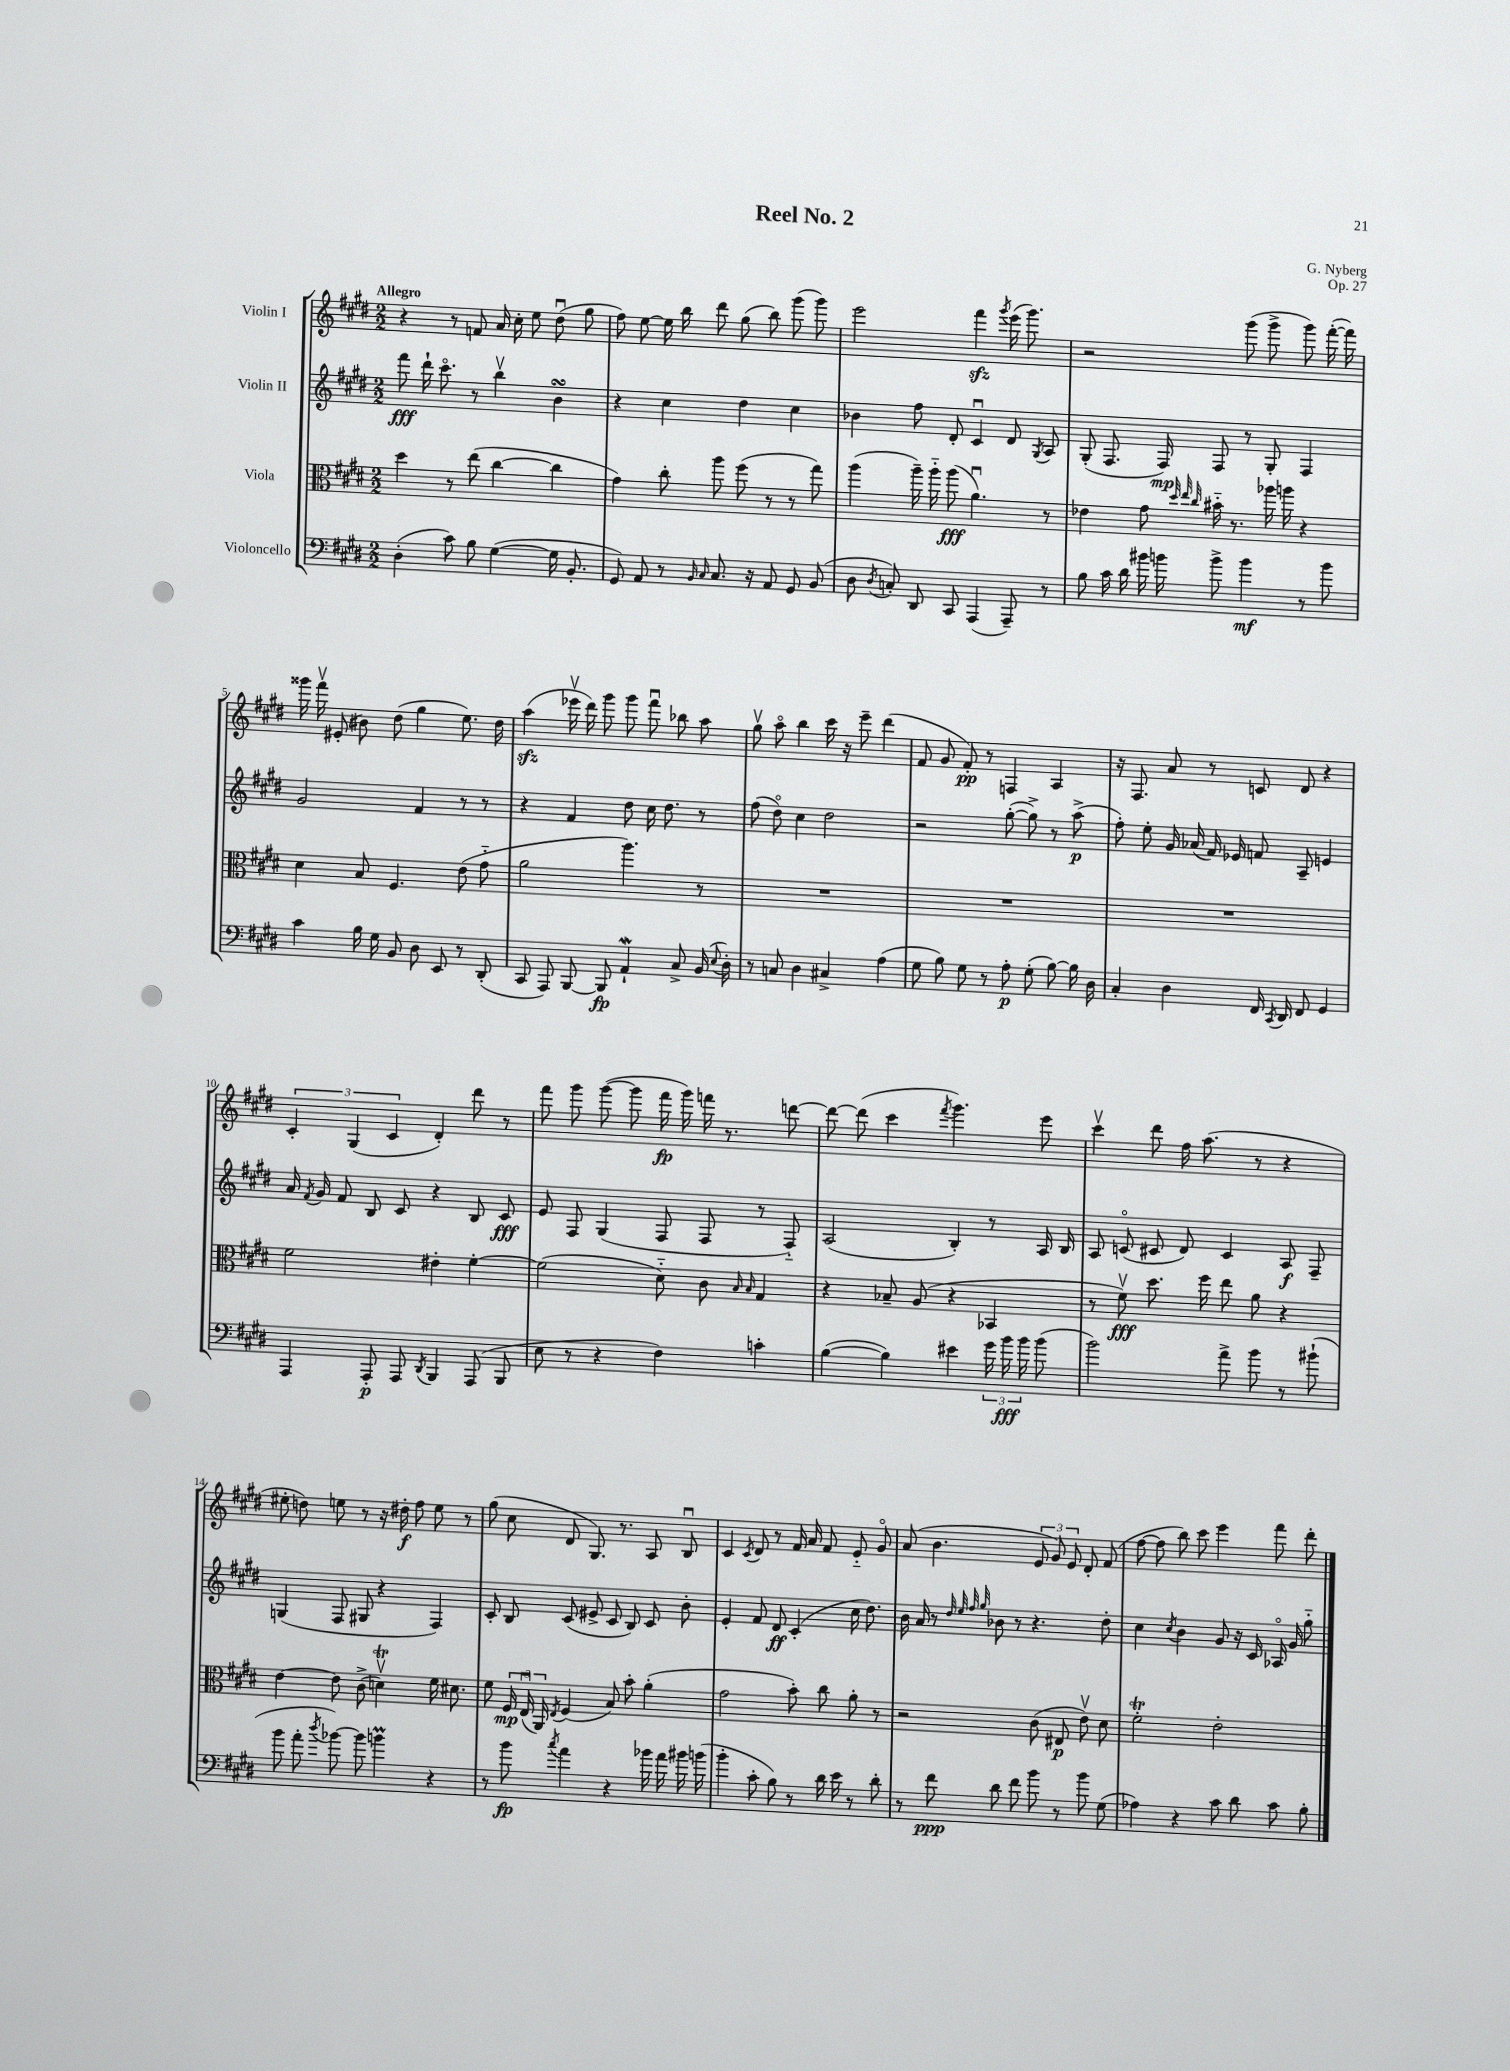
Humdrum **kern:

**kern	**dynam	**kern	**dynam	**kern	**dynam	**kern	**dynam
*part4	*part4	*part3	*part3	*part2	*part2	*part1	*part1
*staff4	*staff4	*staff3	*staff3	*staff2	*staff2	*staff1	*staff1
*I"Violoncello	*	*I"Viola	*	*I"Violin II	*	*I"Violin I	*
*clefF4	*	*clefC3	*	*clefG2	*	*clefG2	*
*k[f#c#g#d#]	*	*k[f#c#g#d#]	*	*k[f#c#g#d#]	*	*k[f#c#g#d#]	*
*M2/2	*	*M2/2	*	*M2/2	*	*M2/2	*
=1	=1	=1	=1	=1	=1	=1	=1
!	!	!	!	!	!	!LO:TX:a:B:t=Allegro	!
(4D#'\	.	4dd#\	.	8fff#\	fff	4r	.
.	.	.	.	16ddd#`\	.	.	.
.	.	.	.	8.ccc#\	.	.	.
8c#\)	.	8r	.	.	.	8r	.
8B\	.	(8ee\	.	8r	.	8fn/	.
([4G#\	.	[4cc#\	.	4bbv\	.	16a/	.
.	.	.	.	.	.	16cc#'\	.
.	.	.	.	.	.	8ee\	.
16G#\]	.	4cc#\]	.	4bsSSS\	.	(8dd#u\	.
8.BB'/	.	.	.	.	.	.	.
.	.	.	.	.	.	8gg#\	.
=2	=2	=2	=2	=2	=2	=2	=2
8GG#/)	.	4g#\)	.	4r	.	8ff#\)	.
8AA/	.	.	.	.	.	[8ee\	.
8r	.	8cc#'\	.	4cc#\	.	16ee\]	.
.	.	.	.	.	.	16bb\	.
16qqBB/	.	.	.	.	.	.	.
16qqC#/	.	.	.	.	.	.	.
8.C#/	.	8aa\	.	.	.	8ddd#\	.
.	.	(8ff#\	.	4dd#\	.	(8gg#\	.
16r	.	.	.	.	.	.	.
8AA/	.	8r	.	.	.	8bb\)	.
8GG#/	.	8r	.	4cc#\	.	(8ggg#\	.
(8BB/	.	8gg#\)	.	.	.	8ggg#\)	.
=3	=3	=3	=3	=3	=3	=3	=3
8D#\	.	(4aa\	.	4b-X\	.	2eee\	.
8qD#/	.	.	.	.	.	.	.
8Cn'/)	.	.	.	.	.	.	.
8DD#/	.	16aa~\)	.	8ff#\	.	.	.
.	.	16aa\	.	.	.	.	.
8CC#/	.	(8aa\	fff	8d#'/	.	.	.
(4AAA/	.	4.au\)	.	4c#u/	.	4fff#zz\	.
.	.	.	.	.	.	8qggg#/	.
8AAA~/)	.	.	.	8d#/	.	(16eee\	.
.	.	.	.	.	.	8.ggg#\)	.
.	.	.	.	8qG#/	.	.	.
8r	.	8r	.	8A/	.	.	.
=4	=4	=4	=4	=4	=4	=4	=4
8B\	.	4e-X\	.	(8G#'/	.	2r	.
16c#\	.	.	.	8.F#/	.	.	.
16d#\	.	.	.	.	.	.	.
16b#X\	.	8g#\	.	.	.	.	.
16bn\	.	.	.	16F#/)	mp	.	.
.	.	32qqdd#/	.	.	.	.	.
.	.	32qqee/	.	.	.	.	.
.	.	32qqcc#/	.	.	.	.	.
8b^\	.	16b#X\	.	8F#/	.	.	.
.	.	8.r	.	.	.	.	.
4b\	mf	.	.	8r	.	(8ggg#\	.
.	.	16aa-X\	.	8G#'/	.	8ggg#^\	.
.	.	16aan\	.	.	.	.	.
8r	.	4r	.	4F#/	.	8ggg#\)	.
8b\	.	.	.	.	.	([16fff#'\	.
.	.	.	.	.	.	16fff#\])	.
!!LO:LB:g=z
=5	=5	=5	=5	=5	=5	=5	=5
4c#\	.	4d#\	.	2g#/	.	16ggg##X\	.
.	.	.	.	.	.	16fff#v\	.
.	.	.	.	.	.	(8e#X'/	.
16B\	.	8B/	.	.	.	8b#X\)	.
16G#\	.	.	.	.	.	.	.
8BB/	.	4.F#/	.	.	.	(8dd#\	.
8D#\	.	.	.	4f#/	.	4gg#\	.
8EE/	.	.	.	.	.	.	.
8r	.	(8e\	.	8r	.	8.ee\)	.
(8DD#'/	.	8g#\	.	8r	.	.	.
.	.	.	.	.	.	16dd#\	.
=6	=6	=6	=6	=6	=6	=6	=6
8CC#/	.	2a\	.	4r	.	(4aazz\	.
8AAA/)	.	.	.	.	.	.	.
[8BBB/	.	.	.	4f#/	.	16eee-Xv\	.
.	.	.	.	.	.	16ddd#\)	.
8BBB/]	fp	.	.	.	.	8ggg#\	.
4AAw`/	.	4.aa\)	.	8dd#\	.	8ggg#\	.
.	.	.	.	16cc#\	.	8fff#u\	.
.	.	.	.	8.dd#\	.	.	.
8C#^/	.	.	.	.	.	8bb-X\	.
(16BB/	.	8r	.	8r	.	8aa\	.
8qqE/	.	.	.	.	.	.	.
16D#'\)	.	.	.	.	.	.	.
=7	=7	=7	=7	=7	=7	=7	=7
8r	.	1r	.	(8ff#\	.	8gg#v\	.
8Cn/	.	.	.	8dd#\)	.	8aa\	.
4D#\	.	.	.	4cc#\	.	4bb\	.
4C#X^/	.	.	.	2dd#\	.	16ccc#\	.
.	.	.	.	.	.	16r	.
.	.	.	.	.	.	8eee~\	.
(4A\	.	.	.	.	.	(4ddd#\	.
=8	=8	=8	=8	=8	=8	=8	=8
8G#\	.	1r	.	2r	.	8f#/	.
8B\)	.	.	.	.	.	8g#/	.
8G#\	.	.	.	.	.	8f#'/)	pp
8r	.	.	.	.	.	8r	.
8A'\	p	.	.	([8gg#'\	.	4Fn/	.
(8G#'\	.	.	.	8gg#^\])	.	.	.
[8B\)	.	.	.	8r	.	4A/	.
16B\]	.	.	.	(8aa^\	p	.	.
16D#\	.	.	.	.	.	.	.
=9	=9	=9	=9	=9	=9	=9	=9
4C#'/	.	1r	.	8ff#'\)	.	16r	.
.	.	.	.	.	.	8.F#/	.
.	.	.	.	8ee'\	.	.	.
4D#\	.	.	.	16g#/	.	8a/	.
.	.	.	.	(16a-X/	.	.	.
.	.	.	.	16f#/)	.	8r	.
.	.	.	.	16e-X/	.	.	.
16FF#/	.	.	.	8fn/	.	8cn/	.
8qCC#/	.	.	.	.	.	.	.
16DD#/	.	.	.	.	.	.	.
8FF#/	.	.	.	8A~/	.	8d#/	.
4GG#/	.	.	.	4en/	.	4r	.
!!LO:LB:g=z
=10	=10	=10	=10	=10	=10	=10	=10
4AAA/	.	2f#\	.	16a/	.	6c#'/	.
.	.	.	.	8qf#/	.	.	.
.	.	.	.	16g#/	.	.	.
.	.	.	.	8f#/	.	.	.
.	.	.	.	.	.	(6G#/	.
8AAA'/	p	.	.	8B/	.	.	.
.	.	.	.	.	.	6c#/	.
8AAA/	.	.	.	8c#/	.	.	.
8qDD#/	.	.	.	.	.	.	.
4BBB/	.	4e#X'\	.	4r	.	4d#'/)	.
(8AAA/	.	[4f#'\	.	8B/	.	8ddd#\	.
8BBB/	.	.	.	8c#/	fff	8r	.
=11	=11	=11	=11	=11	=11	=11	=11
8E\	.	(2f#\]	.	8e/	.	8fff#\	.
8r	.	.	.	8F#/	.	8ggg#\	.
4r	.	.	.	(4G#/	.	([8ggg#\	.
.	.	.	.	.	.	8ggg#\]	.
4F#\)	.	8d#\)	.	8F#/	.	16fff#\	fp
.	.	.	.	.	.	16ggg#\)	.
.	.	8c#\	.	8F#/	.	16fffn\	.
.	.	.	.	.	.	8.r	.
.	.	16qqB/	.	.	.	.	.
.	.	16qqB/	.	.	.	.	.
4cn'\	.	4G#/	.	8r	.	.	.
.	.	.	.	8F#/)	.	[8dddn\	.
=12	=12	=12	=12	=12	=12	=12	=12
([4B\	.	4r	.	(2A/	.	8ddd\_	.
.	.	.	.	.	.	(8ddd\]	.
4B\])	.	8B-X~/	.	.	.	4ccc#\	.
.	.	(8A/	.	.	.	.	.
.	.	.	.	.	.	8qfff#/	.
4e#X\	.	4r	.	4B'/)	.	4.ggg#\)	.
24g#\	.	4BB-X/	.	8r	.	.	.
24b\	fff	.	.	.	.	.	.
24b\	.	.	.	.	.	.	.
(8b\	.	.	.	16A/	.	8eee\	.
.	.	.	.	16B/	.	.	.
=13	=13	=13	=13	=13	=13	=13	=13
2b\)	.	8r	.	8A/	.	4ccc#v\	.
.	.	8f#v\)	fff	(8cn/	.	.	.
.	.	8.dd#\	.	8c#X/	.	8ddd#\	.
.	.	.	.	8d#/)	.	16ff#\	.
.	.	16ff#\	.	.	.	(8.aa\	.
8a^\	.	8ee\	.	4c#/	.	.	.
8b\	.	8a\	.	.	.	8r	.
8r	.	4r	.	8A/	f	4r	.
(8b#X`\	.	.	.	8F#~/	.	.	.
!!LO:LB:g=z
=14	=14	=14	=14	=14	=14	=14	=14
8b\	.	[4e\	.	(4Gn/	.	8ee#X'\	.
8a'\	.	.	.	.	.	8ddn\)	.
8qdd#/	.	.	.	.	.	.	.
[8b-X\)	.	8e\]	.	8F#/	.	8een\	.
8b-\]	.	(8c#^\	.	8G#X/	.	8r	.
4bnM\	.	4dnTv\)	.	4r	.	16r	.
.	.	.	.	.	.	16dd#X'\	f
.	.	.	.	.	.	8ff#\	.
4r	.	16f#\	.	4F#/)	.	8ee\	.
.	.	8.d#X\	.	.	.	.	.
.	.	.	.	.	.	8r	.
=15	=15	=15	=15	=15	=15	=15	=15
8r	.	8f#\	.	8c#'/	.	(8gg#\	.
8b\	fp	24F#/	mp	8B/	.	8cc#\	.
.	.	(24Eu/	.	.	.	.	.
.	.	24AA/)	.	.	.	.	.
8qcc#/	.	8qE/	.	.	.	.	.
4a\	.	(4F#/	.	(8c#/	.	8d#/	.
.	.	.	.	8e#X^/	.	8.G#/)	.
4r	.	8B/)	.	8c#/	.	.	.
.	.	.	.	.	.	8.r	.
.	.	8b'\	.	8B/)	.	.	.
16b-X\	.	(4a'\	.	8c#/	.	8A/	.
16a\	.	.	.	.	.	.	.
16b#X\	.	.	.	8b'\	.	8Bu/	.
(16bn\	.	.	.	.	.	.	.
=16	=16	=16	=16	=16	=16	=16	=16
4b'\	.	2g#\	.	4e'/	.	4c#/	.
.	.	.	.	.	.	8qc#/	.
8c#'\	.	.	.	8f#/	.	8d#/	.
8B\)	.	.	.	8d#/	ff	8r	.
8r	.	8b'\)	.	(4c#'/	.	16f#/	.
.	.	.	.	.	.	16a/	.
16d#\	.	8cc#\	.	.	.	8f#/	.
16e\	.	.	.	.	.	.	.
8r	.	8a'\	.	16cc#\	.	8e/	.
.	.	.	.	8.dd#\)	.	.	.
8d#'\	.	8r	.	.	.	8g#/	.
=17	=17	=17	=17	=17	=17	=17	=17
8r	.	2r	.	16b\	.	(8a/	.
.	.	.	.	16a/	.	.	.
8f#\	ppp	.	.	8r	.	4.b\	.
.	.	.	.	32qqdd#/	.	.	.
.	.	.	.	32qqee/	.	.	.
.	.	.	.	32qqff#/	.	.	.
.	.	.	.	32qqgg#/	.	.	.
8d#\	.	.	.	8b-X\	.	.	.
8f#\	.	.	.	8r	.	.	.
8b\	.	(8c#\	.	4.r	.	12e/	.
.	.	.	.	.	.	12g#/)	.
8r	.	8E#X/	p	.	.	.	.
.	.	.	.	.	.	12e/	.
8b\	.	8ev\)	.	.	.	8d#'/	.
(8G#\	.	8d#\	.	8dd#'\	.	(8f#/	.
=18	=18	=18	=18	=18	=18	=18	=18
4A-X\)	.	2f#T'\	.	4cc#\	.	[8ff#\	.
.	.	.	.	.	.	8ff#\]	.
.	.	.	.	8qcc#/	.	.	.
4r	.	.	.	4b\	.	8bb\)	.
.	.	.	.	.	.	8ccc#\	.
8c#\	.	2e'\	.	8g#/	.	4eee\	.
8d#\	.	.	.	16r	.	.	.
.	.	.	.	16c#/	.	.	.
8c#\	.	.	.	16A-X/	.	8fff#\	.
.	.	.	.	16g#/	.	.	.
8B'\	.	.	.	8gg#\	.	8ddd#'\	.
==	==	==	==	==	==	==	==
*-	*-	*-	*-	*-	*-	*-	*-
